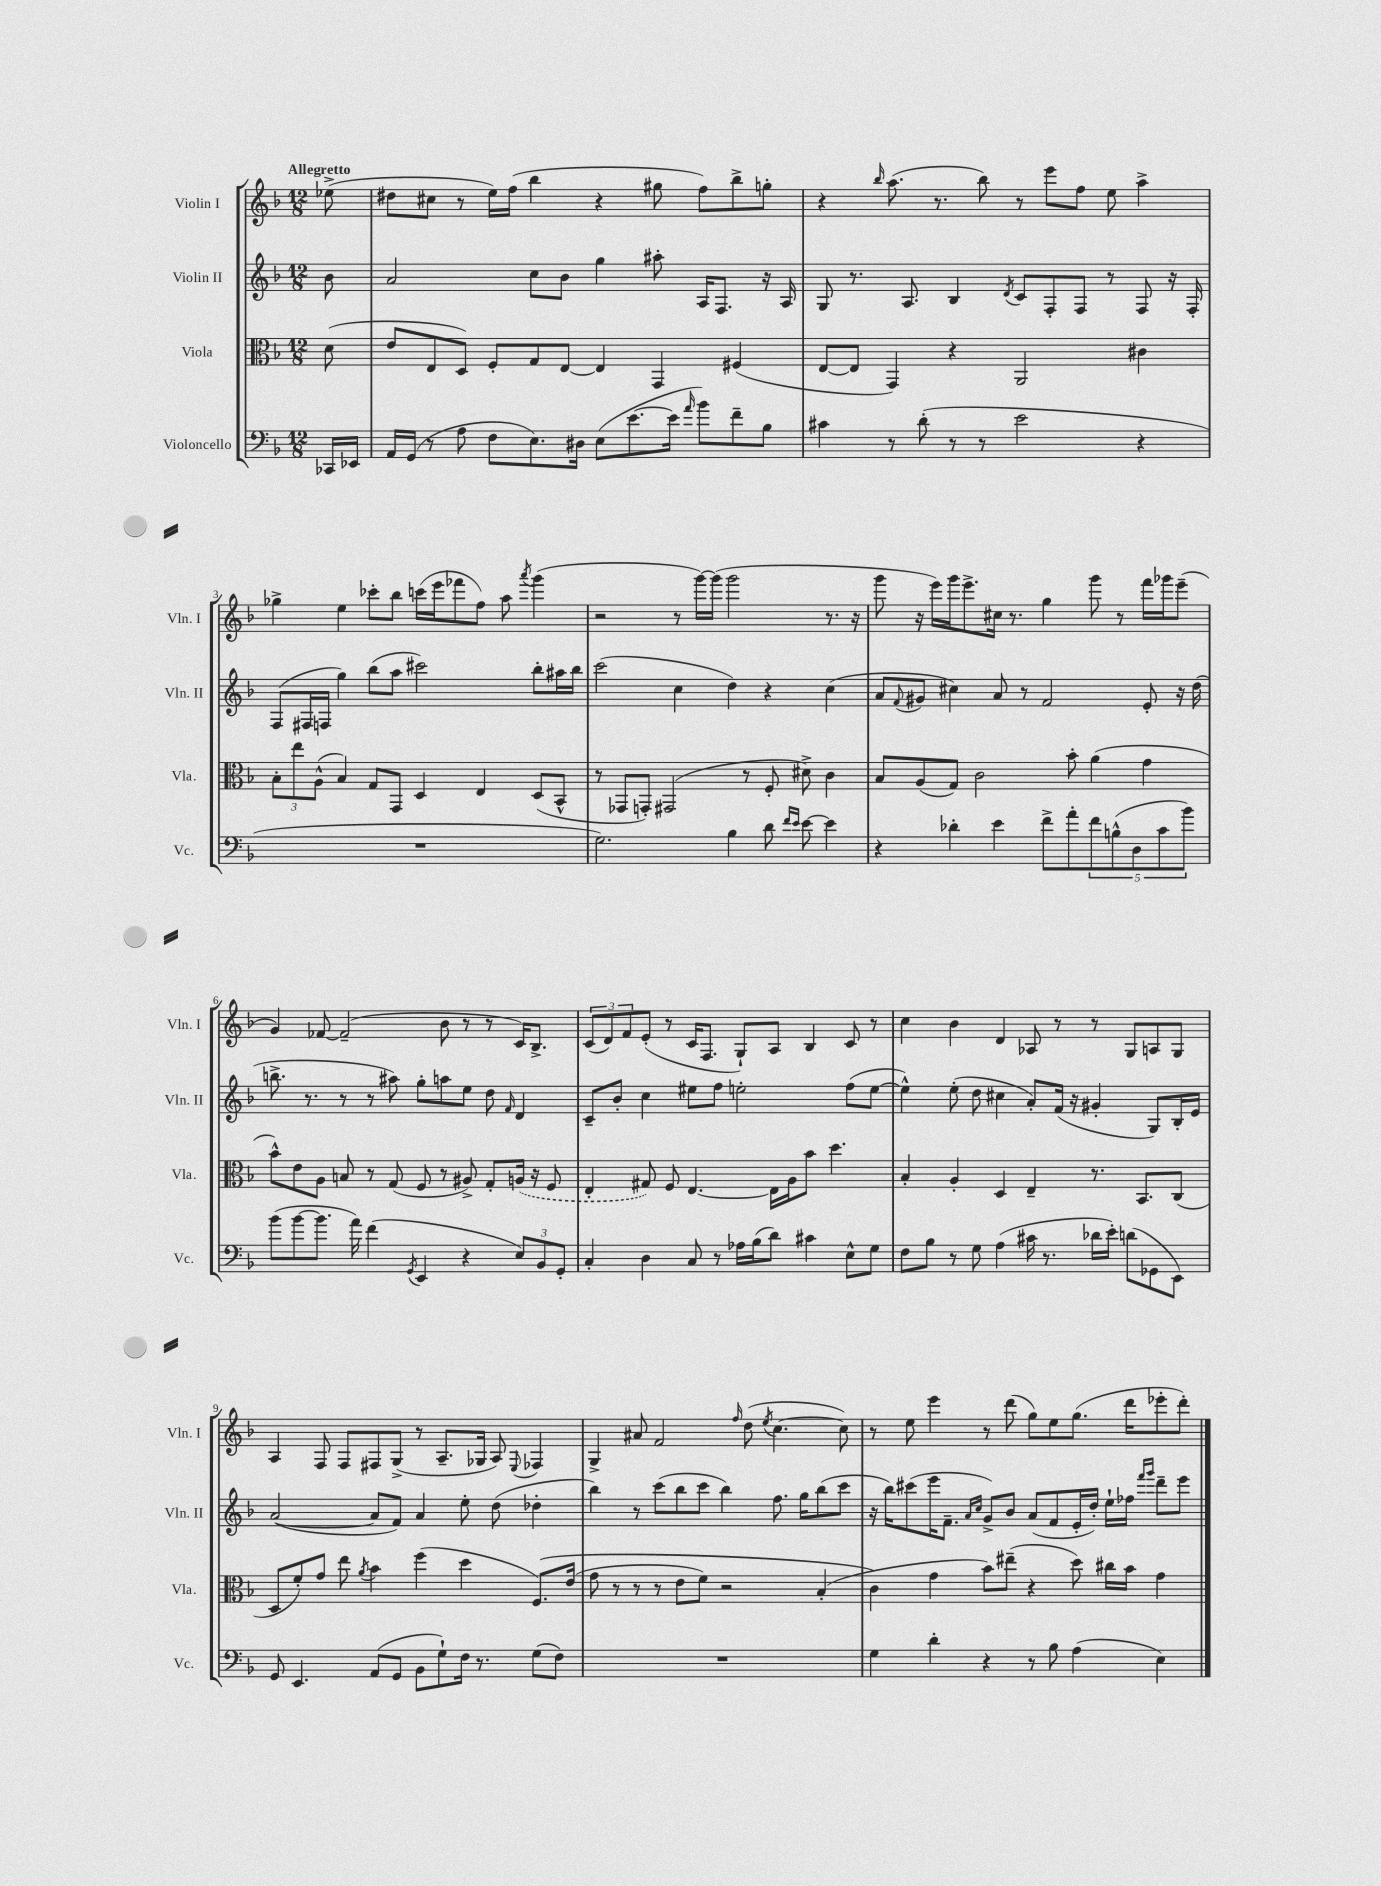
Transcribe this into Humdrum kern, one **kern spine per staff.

**kern	**kern	**kern	**kern
*part4	*part3	*part2	*part1
*staff4	*staff3	*staff2	*staff1
*I"Violoncello	*I"Viola	*I"Violin II	*I"Violin I
*I'Vc.	*I'Vla.	*I'Vln. II	*I'Vln. I
*clefF4	*clefC3	*clefG2	*clefG2
*k[b-]	*k[b-]	*k[b-]	*k[b-]
*M12/8	*M12/8	*M12/8	*M12/8
=	=	=	=
!	!	!	!LO:TX:a:B:t=Allegretto
16CC-X/LL	(8d\	8b-\	(8ee-X^\
16EE-X/JJ	.	.	.
=1	=1	=1	=1
16AA/LL	8e/L	2a/	8dd#X\L
(16GG/JJ	.	.	.
8r	8E/	.	8cc#X\J
8A\	8D/J)	.	8r
8F\L	8F'/L	.	16ee\LL)
.	.	.	(16ff\JJ
8.E\)	8G/	8cc\L	4bb-\
.	[8E/J	8b-\J	.
16D#X\Jk	.	.	.
(8E\L	4E/]	4gg\	4r
[8.e\	.	.	.
.	4GG/	8aa#X'\	8gg#X\
16e\Jk]	.	.	.
16qqa/	.	.	.
8b-\L)	.	16A/KL	8ff\L)
.	.	8.F/J	.
8f~\	(4F#X/	.	8bb-^\
8B-\J	.	16r	8ggn'\J
.	.	16A/	.
=2	=2	=2	=2
4c#X\	[8E/L	8G/	4r
.	8E/J]	8.r	.
.	.	.	16qqbb-/
8r	4GG/)	.	(8.aa\
.	.	8.A/	.
(8d'\	.	.	.
.	.	.	8.r
8r	4r	4B-/	.
8r	.	.	8bb-\)
.	.	8qd/	.
2e\	2AA/	8c/L	8r
.	.	8F'/	8eee\L
.	.	8F/J	8ff\J
.	.	8r	8ee\
4r	4c#X\	8F/	4aa^\
.	.	16r	.
.	.	16F'/	.
!!LO:LB:g=z
=3	=3	=3	=3
1.r	12B-'\L	(8F/L	4gg-X^\
.	12ee\	.	.
.	.	16F#X/L	.
.	(12A^^\J	.	.
.	.	16Fn/JJ	.
.	4B-/)	4gg\)	4ee\
.	8G/L	(8bb-\L	8ccc-X'\L
.	8GG/J	8aa\J	8bb-\J
.	4D/	2ccc#X\)	(16cccn\LL
.	.	.	16eee\J
.	.	.	8fff-X\
.	4E/	.	8ff\J)
.	.	.	8aa\
.	.	.	8qaaa/
.	(8D/L	8bb-'\L	(4ggg\
.	8BB-^^/J	16aa#X\L	.
.	.	16bb-\JJ	.
=4	=4	=4	=4
2.G\)	8r	(2ccc\	2r
.	8GG-X/L	.	.
.	8GGn'/J)	.	.
.	(2GG#X/	.	.
.	.	4cc\	8r
.	.	.	[16ggg\LL)
.	.	.	(16ggg\JJ]
4B-\	.	4dd\)	2ggg\
.	8r	.	.
8d\	8F'/	4r	.
16qqf/LL	.	.	.
16qqe/JJ	.	.	.
[8e\	8d#X^\)	.	.
4e\]	4c\	(4cc\	8.r
.	.	.	16r
=5	=5	=5	=5
4r	8B-/L	8a/L	8ggg\
.	.	8qqf/	.
.	(8A/	8g#X/J	16r
.	.	.	16eee\LL)
4d-X'\	8G/J)	4cc#X\)	16ggg\J
.	.	.	8.eee^\
.	2c\	.	.
4e\	.	8a/	16cc#X\Jk
.	.	.	8.r
.	.	8r	.
8f^\L	.	2f/	4gg\
8a'\	8b-'\	.	.
10f\	(4a\	.	8ggg\
(10Bn^^\	.	.	.
.	.	.	8r
10D\	.	.	.
.	4g\	8e'/	16fff\LL
10c\	.	.	.
.	.	.	16ggg-X\J
.	.	16r	(8eee~\J
10b-\J)	.	.	.
.	.	(16dd\	.
!!LO:LB:g=z
=6	=6	=6	=6
(8b-\L	8b-^^\L)	8.bbn^\	4g/)
[8b-\	8e\	.	.
.	.	8.r	.
8.b-\J]	8A\J	.	[8f-X/
.	8Bn/	8r	(2f-~/]
16a\)	.	.	.
(4f\	8r	8r	.
.	(8G/	8aa#X\)	.
8qGG/	.	.	.
4EE/	8F/	8gg'\L	.
.	8r	8aan\	8b-\
4r	8A#X^/)	8ee\J	8r
.	8G'/L	8dd\	8r
.	.	16qqf/	.
12E/L)	(16An/Jk	4d/	16c/KL)
.	16r	.	8.B-^/J
12BB-/	.	.	.
.	8F/	.	.
12GG'/J	.	.	.
=7	=7	=7	=7
4C'/	4E'/	8c~/L	(12c/L
.	.	.	12d/)
.	.	8b-'/J	.
.	.	.	12f/
4D\	8G#X/)	4cc\	(8e'/J
.	8F/	.	8r
8C/	[4.E/	8ee#X\L	16c/KL
.	.	.	8.F/J
8r	.	8ff\J	.
16A-X\LL	.	2een'\	8G`/L)
(16B-\J	.	.	.
8d\J)	16E\LL]	.	8A/J
.	16A\J	.	.
4c#X\	8b-\J	.	4B-/
.	4.dd\	.	.
8E^^\L	.	(8ff\L	8c/
8G\J	.	[8ee\J	8r
=8	=8	=8	=8
8F\L	4B-'/	4ee^^\])	4cc\
8B-\J	.	.	.
8r	4A'/	(8ee'\	4b-\
8G\	.	8dd\	.
(4A\	4D/	4cc#X\	4d/
16c#X\	4E~/	8a'/L)	8A-X/
8.r	.	.	.
.	.	(16f/Jk	8r
.	.	16r	.
16d-X\LL	8.r	4g#X'/	8r
16e'\JJ)	.	.	.
(8dn\L	.	.	8G/L
.	8.BB-/L	.	.
8GG-X\	.	8G/L)	8An/
8EE\J)	(8C/J	16B-'/L	8G/J
.	.	16e/JJ	.
!!LO:LB:g=z
=9	=9	=9	=9
8GG/	8D/L	([2a/	4A/
4.EE/	8f'/)	.	.
.	8g/J	.	8F/
.	8ee\	.	8F/L
.	8qa/	.	.
(8AA/L	4b-\	8a/L]	8F#X/
8GG/J	.	8f/J)	(8G^/J
8BB-\L	(4ff\	4a/	8r
8G`\)	.	.	8.A~/L
16F\Jk	4dd\	8ee'\	.
8.r	.	.	16G-X/Jk
.	.	(8dd\	8A/)
.	.	.	8qqE/
(8G\L	(8.F/L)	4dd-X'\	4F-X/
8F\J)	.	.	.
.	(16e/Jk	.	.
=10	=10	=10	=10
1.r	8g\	4bb-\)	4G^/
.	8r	.	.
.	8r	8r	8a#X/
.	8r	(8ccc\L	2f/
.	8e\L	8bb-\	.
.	8f\J)	8ccc\J	.
.	2r	4bb-\)	.
.	.	.	16qqff/
.	.	.	(8dd\
.	.	.	8qee/
.	.	8.ff\	[4.cc\
.	.	16gg\KL	.
.	(4B-'/	(8bb-\	.
.	.	8ccc\J	8cc\])
=11	=11	=11	=11
4G\	4c\)	16r	8r
.	.	16bb-\KL)	.
.	.	(8ccc#X\	8ee\
4d'\	4g\	16eee\K	4eee\
.	.	8.f~\J	.
.	.	16qqa/LL	.
.	.	16qqcc/JJ	.
4r	8b-\L)	8g^/L)	8r
.	(8ee#X~\J	8b-/J	(8ddd\
8r	4r	(8a/L	8gg\L)
8B-\	.	8f/	8ee\
(4A\	8dd\)	16e'/L	(8.gg\J
.	.	16dd'/JJ)	.
.	16cc#X\LL	16ee`\LL	.
.	16b-\JJ	16ff-X\JJ	16ddd\KL
.	.	16qqfff/LL	.
.	.	16qqggg/JJ	.
4E\)	4g\	8ddd~\L	8eee-X'\
.	.	8eee\J	8ddd'\J)
==	==	==	==
*-	*-	*-	*-
